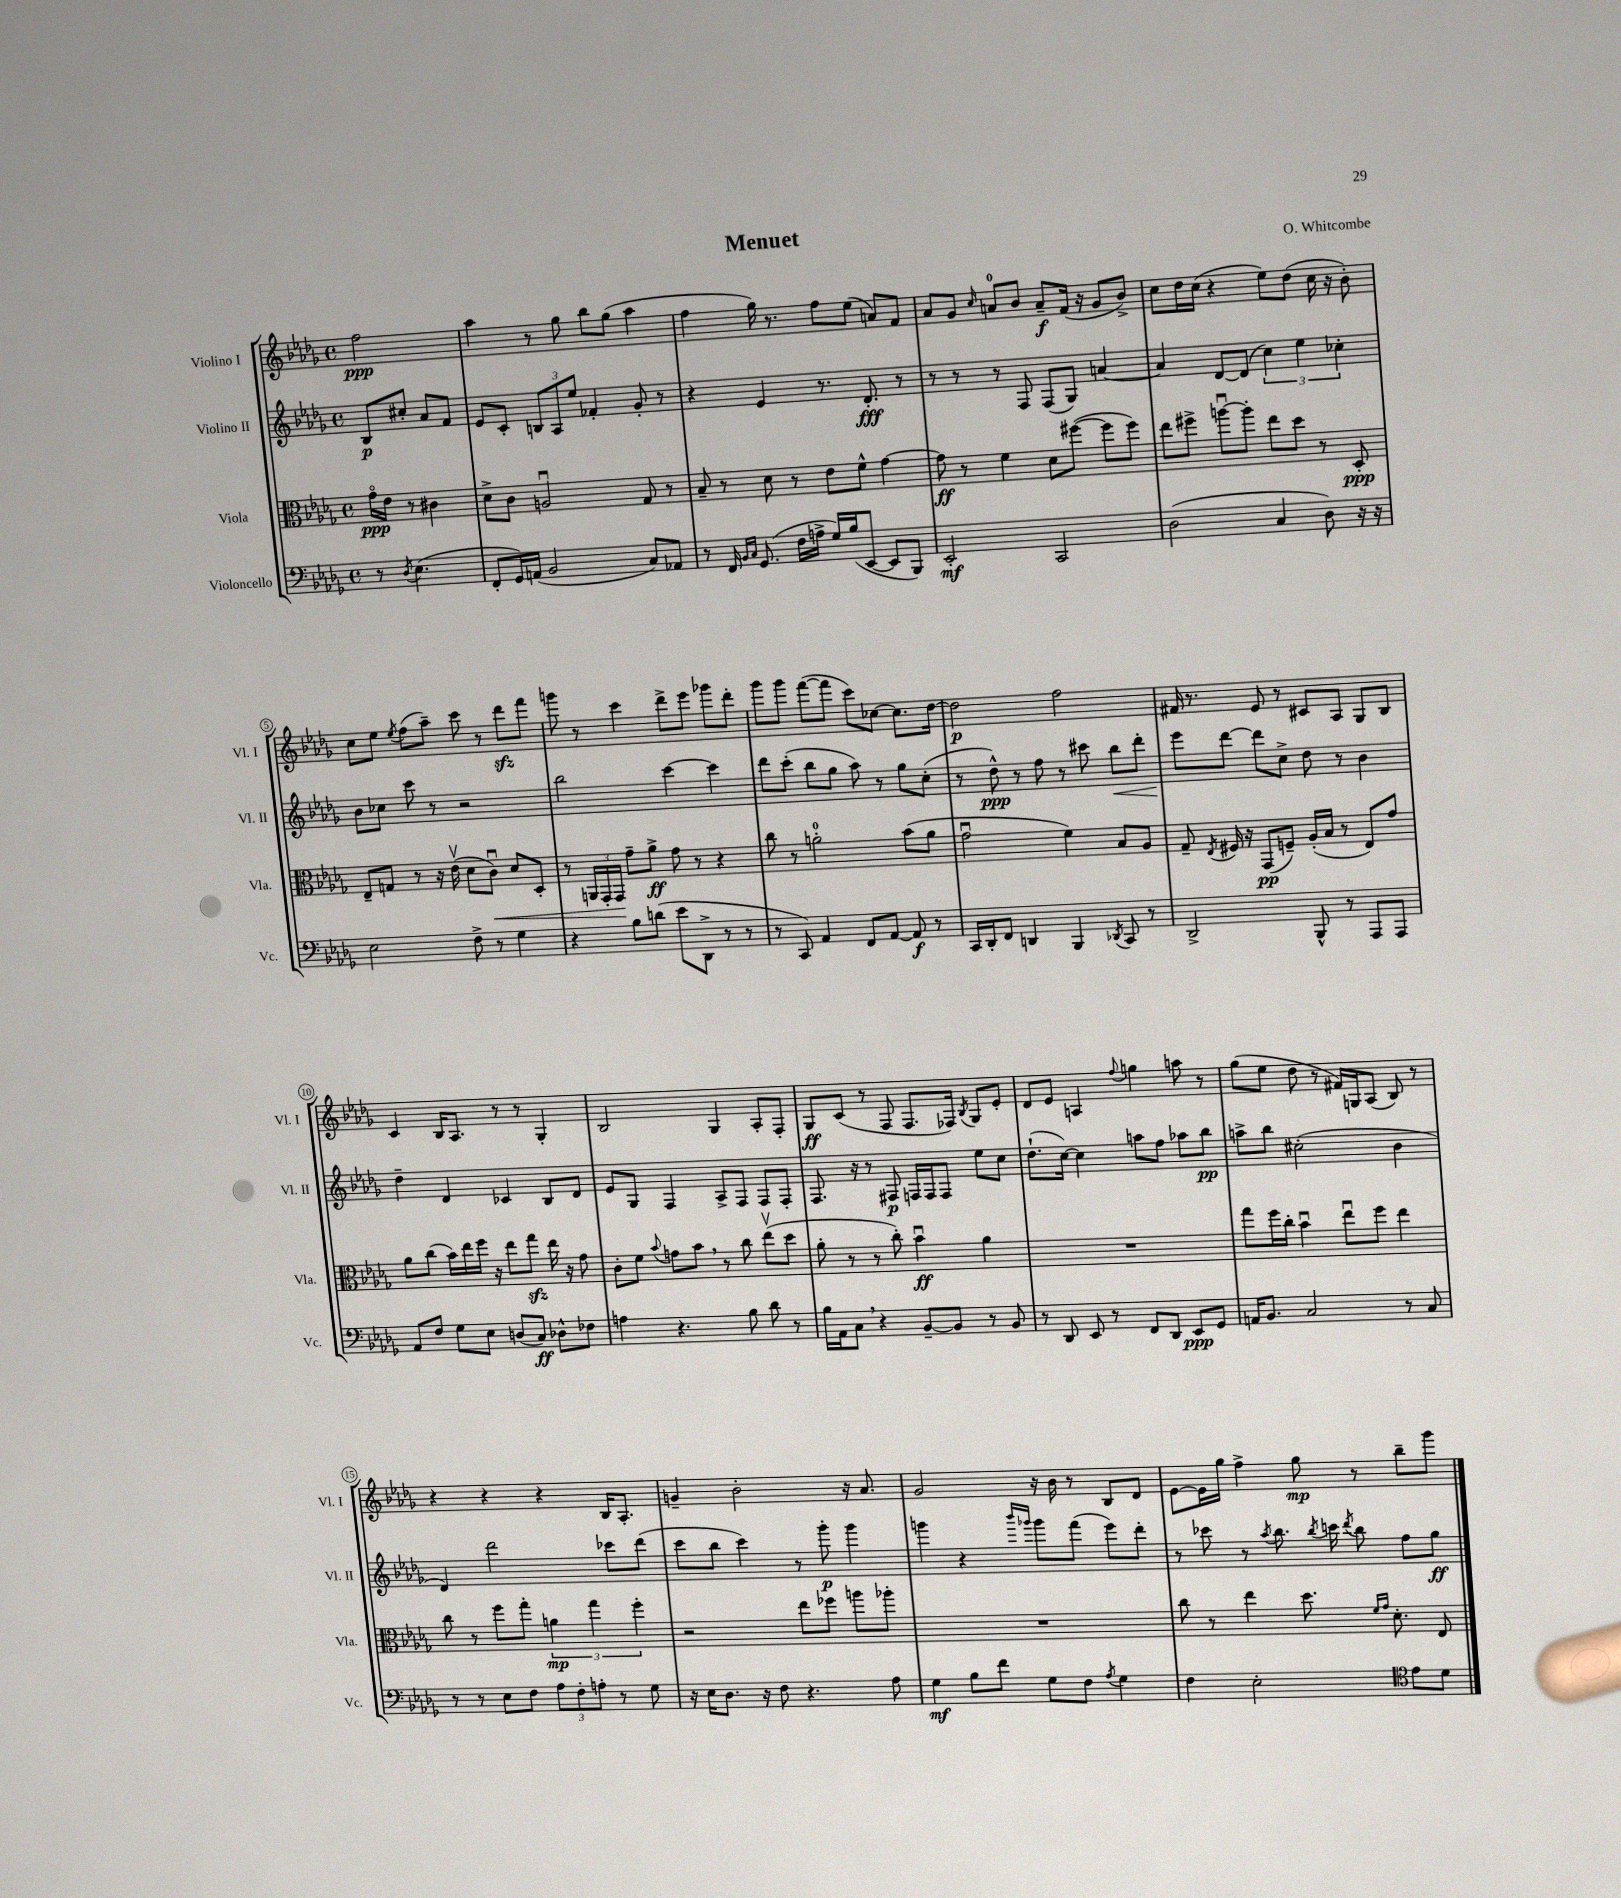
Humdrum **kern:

**kern	**dynam	**kern	**dynam	**kern	**dynam	**kern	**dynam
*part4	*part4	*part3	*part3	*part2	*part2	*part1	*part1
*staff4	*staff4	*staff3	*staff3	*staff2	*staff2	*staff1	*staff1
*I"Violoncello	*	*I"Viola	*	*I"Violino II	*	*I"Violino I	*
*I'Vc.	*	*I'Vla.	*	*I'Vl. II	*	*I'Vl. I	*
*clefF4	*	*clefC3	*	*clefG2	*	*clefG2	*
*k[b-e-a-d-g-]	*	*k[b-e-a-d-g-]	*	*k[b-e-a-d-g-]	*	*k[b-e-a-d-g-]	*
*M4/4	*	*M4/4	*	*M4/4	*	*M4/4	*
*met(c)	*	*met(c)	*	*met(c)	*	*met(c)	*
=	=	=	=	=	=	=	=
8r	.	16g-\LL	ppp	8B-/L	p	2ff\	ppp
.	.	16e-\JJ	.	.	.	.	.
8qD-/	.	.	.	.	.	.	.
(4.E-\	.	8r	.	8cc#X'/J	.	.	.
.	.	4c#X\	.	8a-/L	.	.	.
.	.	.	.	8f/J	.	.	.
=1	=1	=1	=1	=1	=1	=1	=1
8FF'/L	.	8d-^\L	.	8e-/L	.	4aa-\	.
16GG-/L)	.	8c\J	.	8c'/J	.	.	.
(16AAn/JJ	.	.	.	.	.	.	.
2BB-/	.	2Anu/	.	12Bn/L	.	8r	.
.	.	.	.	12A-/	.	.	.
.	.	.	.	.	.	8gg-\	.
.	.	.	.	12ee-/J	.	.	.
.	.	.	.	4f-X'/	.	8bb-\L	.
.	.	.	.	.	.	(8gg-\J	.
8C/L)	.	8G-/	.	8g-'/	.	4aa-\	.
8AA-X/J	.	8r	.	8r	.	.	.
=2	=2	=2	=2	=2	=2	=2	=2
8r	.	8B-~/	.	4r	.	4ff\	.
16FF/	.	8r	.	.	.	.	.
16qqBB-/LL	.	.	.	.	.	.	.
16qqC/JJ	.	.	.	.	.	.	.
(8.GG-/	.	.	.	.	.	.	.
.	.	8d-\	.	4e-/	.	16gg-\)	.
.	.	.	.	.	.	8.r	.
16F\LL	.	8r	.	.	.	.	.
16An^\JJ	.	.	.	.	.	.	.
16G-/LL)	.	8e-\L	.	8.r	.	8ff\L	.
(16B-/J	.	.	.	.	.	.	.
[8EE-/J	.	8f^^\J	.	.	.	(8ee-\J	.
.	.	.	.	8.d-'/	fff	.	.
8EE-/L]	.	[4g-\	.	.	.	8an/L)	.
8BBB-/J)	.	.	.	8r	.	8f/J	.
=3	=3	=3	=3	=3	=3	=3	=3
2EE-'/	mf	8g-\]	ff	8r	.	8a-/L	.
.	.	8r	.	8r	.	8g-/J	.
.	.	.	.	.	.	16qqcc/	.
.	.	4f\	.	8r	.	8an/L	.
.	.	.	.	8F/	.	8b-/J	.
2CC/	.	8d-\L	.	(8F/L	.	8a~/L	f
.	.	([8ff#X\J	.	8G-/J)	.	(16f/Jk	.
.	.	.	.	.	.	16r	.
.	.	8ff#\L]	.	[4an/	.	8g-/L	.
.	.	8ff#\J)	.	.	.	8b-^/J)	.
=4	=4	=4	=4	=4	=4	=4	=4
(2D-\	.	8ee-\L	.	4a/]	.	8cc\L	.
.	.	8ff#X^\J	.	.	.	16dd-\L	.
.	.	.	.	.	.	(16cc\JJ	.
.	.	[8aanu\L	.	[8d-/L	.	4r	.
.	.	8aa'\J]	.	(8d-/J]	.	.	.
4C/	.	8ee-\L	.	6cc\)	.	8ee-\L)	.
.	.	8dd-\J	.	.	.	(8dd-\J	.
.	.	.	.	6ee-\	.	.	.
8D-\)	.	8r	.	.	.	16cc\	.
.	.	.	.	.	.	16r	.
.	.	.	.	6cc-X'\	.	.	.
16r	.	8D-'/	ppp	.	.	8b-'\)	.
16r	.	.	.	.	.	.	.
!!LO:LB:g=z
=5	=5	=5	=5	=5	=5	=5	=5
2E-\	.	8E-~/L	.	8b-\L	.	8cc\L	.
.	.	8Gn/J	.	8cc-X\J	.	8ee-\J	.
.	.	.	.	.	.	8qee-/	.
.	.	8r	.	8ccc\	.	(8ff\L	.
.	.	16r	.	8r	.	8aa-~\J)	.
.	.	(16e-v\	.	.	.	.	.
8F^\	.	8d-\L	.	2r	.	8ccc\	.
!	!	!	!LO:HP:b	!	!	!	!
8r	.	8cu\J)	<	.	.	8r	.
4G-\	.	8d-/L	.	.	.	8ddd-zz\L	.
.	.	8D-'/J	.	.	.	8fff\J	.
=6	=6	=6	=6	=6	=6	=6	=6
4r	.	8r	.	2bb-\	.	8gggn\	.
.	.	24AAn/LL	.	.	.	8r	.
.	.	24GG-'/	.	.	.	.	.
.	.	24GG-/JJ	.	.	.	.	.
8B-\L	.	8g-~\L	[	.	.	4ccc\	.
(8dn\J	.	8a-^\J	ff	.	.	.	.
8e-\L	.	8g-\	.	[4ccc\	.	8ddd-^\L	.
8DD-^\J	.	8r	.	.	.	8eee-\J	.
8r	.	4r	.	4ccc\]	.	8ggg-X\L	.
8r	.	.	.	.	.	8ddd-'\J	.
=7	=7	=7	=7	=7	=7	=7	=7
8r	.	8cc\	.	8ddd-\L	.	8ggg-\L	.
8CC/)	.	8r	.	(8ccc'\J	.	8ggg-\J	.
4AA-/	.	2an'\	.	8bb-\L	.	([8fff\L	.
.	.	.	.	8gg-\J	.	8fff\J]	.
8FF/L	.	.	.	8aa-\)	.	8ccc\L)	.
[8AA-/J	.	.	.	8r	.	[8cc-X\J	.
8AA-/]	f	(8b-\L	.	8gg-\L	.	8.cc-\L]	.
8r	.	8a\J	.	(8cc'\J	.	.	.
.	.	.	.	.	.	[16dd-\Jk	.
=8	=8	=8	=8	=8	=8	=8	=8
16CC/LL	.	2g-u\	.	8r	.	2dd-\]	p
16DD-'/J	.	.	.	.	.	.	.
8FF/J	.	.	.	8dd-^^\)	ppp	.	.
4DDn/	.	.	.	8r	.	.	.
.	.	.	.	8ff\	.	.	.
4BBB-/	.	4f\)	.	8r	.	2ff\	.
.	.	.	.	8ccc#X\	.	.	.
8qDD-X/	.	.	.	.	.	.	.
!	!	!	!	!	!LO:HP:b	!	!
8CC/	.	8B-/L	.	8bb-\L	<	.	.
8r	.	8A-/J	.	8ddd-'\J	.	.	.
=9	=9	=9	=9	=9	=9	=9	=9
2DD-^/	.	8G-~/	.	8eee-\L	.	16f#X/	.
.	.	.	.	.	.	8.r	.
.	.	8qE-/	.	.	.	.	.
.	.	16F#X/	.	[8ddd-\J	[	.	.
.	.	16r	.	.	.	.	.
.	.	(8GG-/L	pp	8ddd-\L]	.	8e-/	.
.	.	8Fn~/J)	.	8cc^\J	.	8r	.
8BBB-^^/	.	(16A-'/LL	.	8dd-\	.	8c#X/L	.
.	.	16B-/JJ	.	.	.	.	.
8r	.	8r	.	8r	.	8A-/J	.
8AAA-/L	.	8E-/L)	.	4b-\	.	8G-/L	.
8AAA-/J	.	8g-/J	.	.	.	8B-/J	.
!!LO:LB:g=z
=10	=10	=10	=10	=10	=10	=10	=10
8AA-/L	.	8a-\L	.	4dd-~\	.	4c/	.
8F/J	.	(8cc\J	.	.	.	.	.
8G-\L	.	16b-\LL)	.	4d-/	.	16B-/KL	.
.	.	16ee-\	.	.	.	8.A-/J	.
8E-\J	.	16ff\JJ	.	.	.	.	.
.	.	16r	.	.	.	.	.
(8Dn/L	.	8ee-\L	.	4c-X/	.	8r	.
8C/J)	ff	8gg-zz\J	.	.	.	8r	.
8D-X^^\L	.	16ee-\	.	8B-/L	.	4G-'/	.
.	.	16r	.	.	.	.	.
8F-X\J	.	8g-\	.	8d-/J	.	.	.
=11	=11	=11	=11	=11	=11	=11	=11
4An\	.	8c'\L	.	8e-/L	.	2B-/	.
.	.	8f\J	.	8G-/J	.	.	.
.	.	8qqb-/	.	.	.	.	.
4.r	.	8gn\L	.	4F/	.	.	.
.	.	8b-,\J	.	.	.	.	.
.	.	8r	.	8A-^/L	.	4G-/	.
8B-\	.	8cc\	.	8F/J	.	.	.
8d-\	.	(8ee-v\L	.	8F/L	.	8A-'/L	.
8r	.	8dd-\J	.	8F'/J	.	8F'/J	.
=12	=12	=12	=12	=12	=12	=12	=12
16B-\LL	.	8a-'\	.	8.F/	.	8G-/L	ff
16AA-\J	.	.	.	.	.	.	.
8C,\J	.	8r	.	.	.	(8c/J	.
.	.	.	.	16r	.	.	.
4r	.	8r	.	8r	.	8r	.
.	.	8cc'\)	.	8F#X/	p	8F/	.
[8BB-~/L	.	4b-u\	ff	16Fn/LL	.	8.F/L	.
.	.	.	.	16F/J	.	.	.
8BB-/J]	.	.	.	8F/J	.	.	.
.	.	.	.	.	.	16F-X/Jk)	.
.	.	.	.	.	.	8qB-/	.
8r	.	4a-\	.	8ee-\L	.	8G-/L	.
8BB-/	.	.	.	8cc\J	.	8e-'/J	.
=13	=13	=13	=13	=13	=13	=13	=13
8r	.	1r	.	(8.dd-`\L	.	8d-/L	.
8DD-/	.	.	.	.	.	8e-/J	.
.	.	.	.	[16cc\Jk)	.	.	.
8EE-/	.	.	.	4cc\]	.	4An/	.
8r	.	.	.	.	.	.	.
.	.	.	.	.	.	8qqff/	.
8FF/L	.	.	.	8aan\L	.	4ggn\	.
8DD-/J	.	.	.	8ff\J	.	.	.
8EE-/L	ppp	.	.	8aa-X\L	.	8aan\	.
8GG-/J	.	.	.	8bb-\J	pp	8r	.
=14	=14	=14	=14	=14	=14	=14	=14
16AAn/KL	.	8gg-\L	.	8aan^\L	.	(8gg-\L	.
8.BB-/J	.	.	.	.	.	.	.
.	.	16ff\L	.	8bb-\J	.	8ee-\J	.
.	.	16cc'\JJ	.	.	.	.	.
2C/	.	4b-u\	.	(2cc#X'\	.	8dd-\	.
.	.	.	.	.	.	8r	.
.	.	8ee-u\L	.	.	.	16f#X/LL)	.
.	.	.	.	.	.	16Gn/J	.
.	.	8ff\J	.	.	.	(8A-/J	.
8r	.	4ee-\	.	4b-\	.	8B-/)	.
8C/	.	.	.	.	.	8r	.
!!LO:LB:g=z
=15	=15	=15	=15	=15	=15	=15	=15
8r	.	8cc\	.	4d-/)	.	4r	.
8r	.	8r	.	.	.	.	.
8E-\L	.	8ff\L	.	2ddd-\	.	4r	.
8F\J	.	8gg-'\J	.	.	.	.	.
12A-\L	.	6an\	mp	.	.	4r	.
12F'\	.	.	.	.	.	.	.
12An'\J	.	6gg-\	.	.	.	.	.
8r	.	.	.	8ccc-X\L	.	16B-/KL	.
.	.	.	.	.	.	8.A-'/J	.
.	.	6ff'\	.	.	.	.	.
8G-\	.	.	.	(8ddd-\J	.	.	.
=16	=16	=16	=16	=16	=16	=16	=16
16r	.	2r	.	8ccc\L	.	4gn~/	.
16E-\KL	.	.	.	.	.	.	.
8.D-\J	.	.	.	8bb-\J	.	.	.
.	.	.	.	4ccc\)	.	2b-'\	.
16r	.	.	.	.	.	.	.
8F\	.	.	.	.	.	.	.
4.r	.	8ee-\L	.	8r	.	.	.
.	.	8ff-X\J	.	8ggg-'\	p	.	.
.	.	8aan\L	.	4ggg-\	.	16r	.
.	.	.	.	.	.	8.a-/	.
8A-\	.	8aa-X'\J	.	.	.	.	.
=17	=17	=17	=17	=17	=17	=17	=17
4G-\	mf	1r	.	4gggn\	.	2g-/	.
8B-\L	.	.	.	4r	.	.	.
8f\J	.	.	.	.	.	.	.
.	.	.	.	16qqbbb-/LL	.	.	.
.	.	.	.	16qqggg-X/JJ	.	.	.
8G-\L	.	.	.	8ggg-\L	.	16r	.
.	.	.	.	.	.	16b-\	.
8F\J	.	.	.	(8fff\J	.	8r	.
8qA-/	.	.	.	.	.	.	.
4G-\	.	.	.	8eee-\L)	.	8B-/L	.
.	.	.	.	8ddd-'\J	.	8d-/J	.
=18	=18	=18	=18	=18	=18	=18	=18
4F\	.	8cc\	.	8r	.	[8e-\L	.
.	.	8r	.	8ccc-X\	.	16e-\L]	.
.	.	.	.	.	.	16gg-\JJ	.
2E-'\	.	4ee-\	.	8r	.	4ff^\	.
.	.	.	.	8qaa-/	.	.	.
.	.	.	.	8.bb-\	.	.	.
.	.	8.dd-\	.	.	.	8gg-\	mp
.	.	.	.	8qbb-/	.	.	.
.	.	.	.	16cccn\	.	.	.
.	.	.	.	8qddd-/	.	.	.
.	.	.	.	8bb-\	.	8r	.
.	.	16qqf/LL	.	.	.	.	.
.	.	16qqg-/JJ	.	.	.	.	.
.	.	8.d-'\	.	.	.	.	.
*clefC4	*	*	*	*	*	*	*
8e-\L	.	.	.	8ff\L	.	8bb-~\L	.
8d-\J	.	8E-/	.	8gg-\J	ff	8ggg-\J	.
==	==	==	==	==	==	==	==
*-	*-	*-	*-	*-	*-	*-	*-
